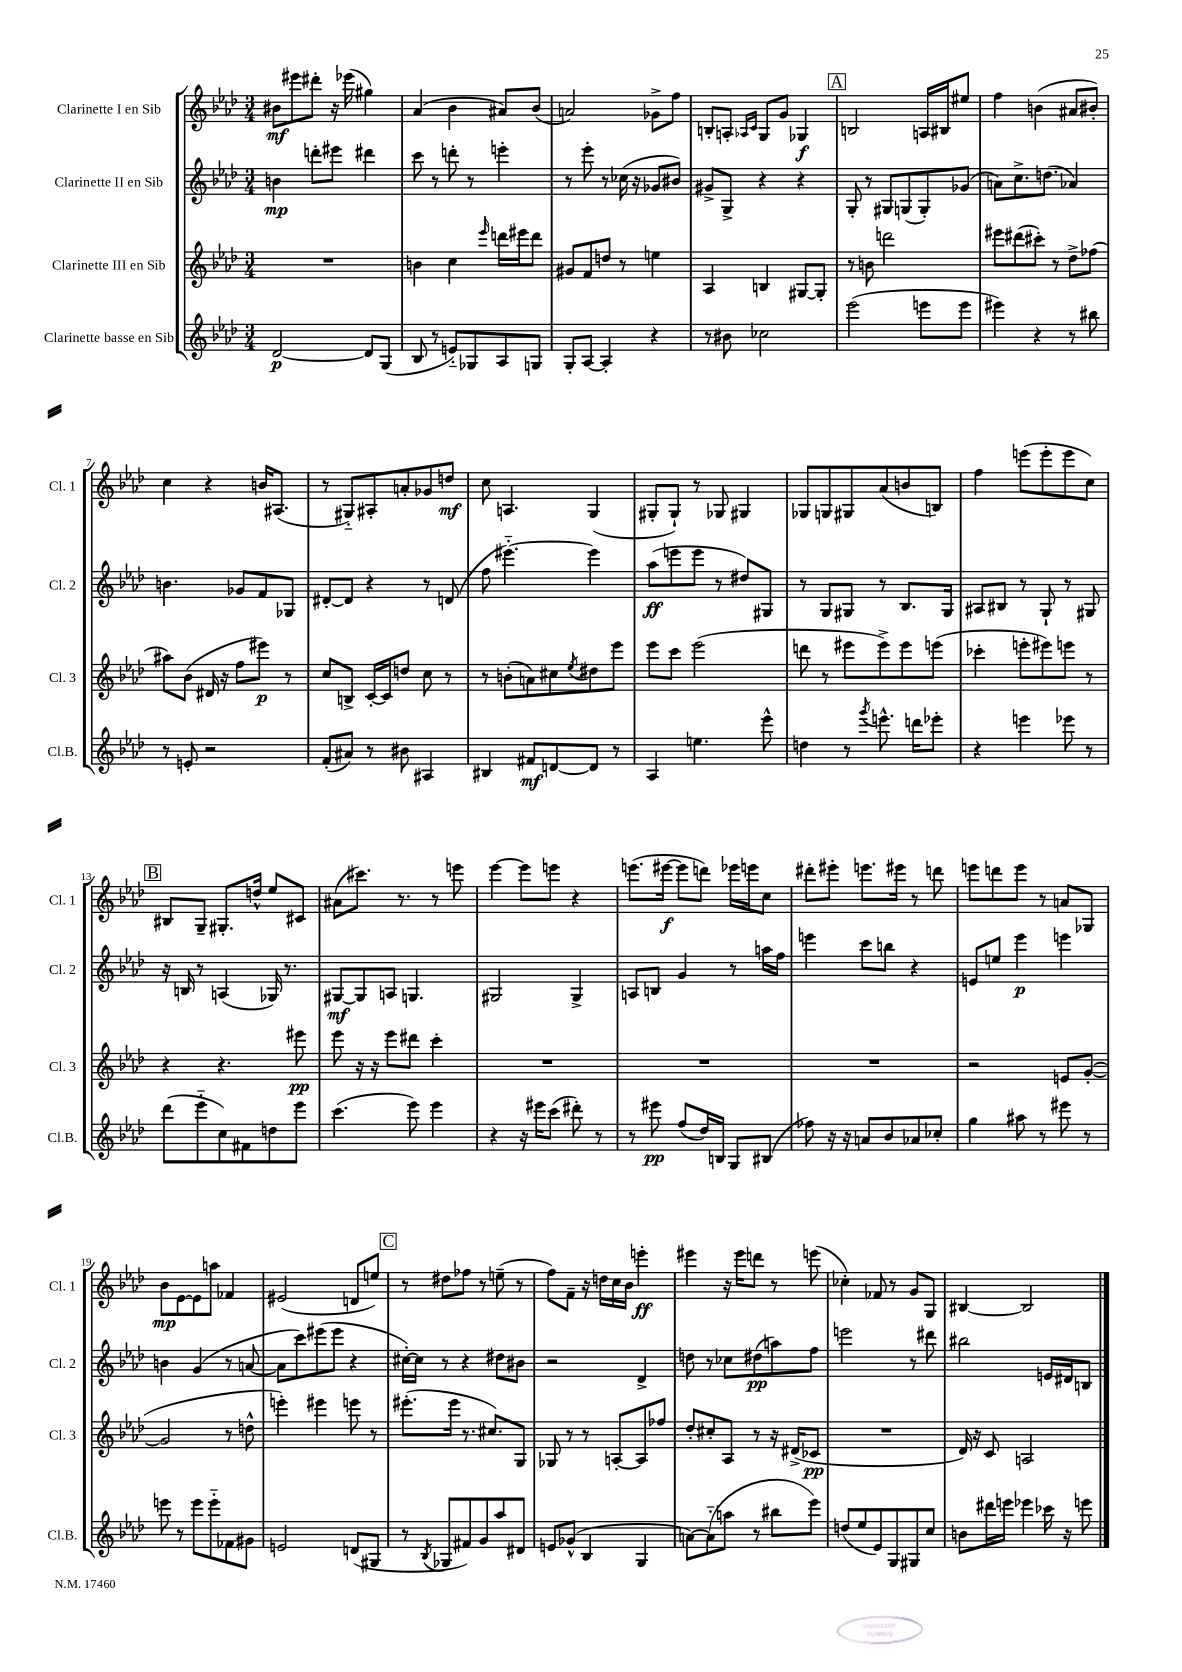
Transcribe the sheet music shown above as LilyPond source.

<<
\new StaffGroup <<
\new Staff = "s0" \with { instrumentName = "Clarinette I en Sib" shortInstrumentName = "Cl. 1" } {
    \clef treble \key aes \major \numericTimeSignature \time 3/4
    bis'8\mf eis'''8 dis'''8-. r16 ees'''16( gis''4) |
    aes'4( bes'4 ais'8) bes'8( |
    a'2) ges'8-> f''8 |
    b8-. a8-. \grace { aes16 c'16 } g8 g'8 ges4\f |
    \mark \markup { \box "A" } b2 a16 bis16 eis''8 |
    f''4 b'4( ais'8 bis'8-.) |
    c''4 r4 b'16 ais8.( |
    r8 gis8-_) ais8-. a'8-. ges'8 d''8\mf |
    c''8 a4. g4( |
    gis8-. gis8-!) r8 ges8 gis4 |
    ges8 g8 gis8 aes'8( b'8 b8) |
    f''4 e'''8( e'''8-. e'''8 c''8) |
    \mark \markup { \box "B" } bis8 g8-- gis8.-. d''16-^ ees''8 cis'8 |
    ais'8( cis'''8.) r8. r8 e'''8 |
    ees'''4~ ees'''8 e'''8 r4 |
    e'''8.( eis'''16~\f eis'''8 d'''8) ees'''16 e'''16 c''8 |
    dis'''8-. eis'''8-. e'''8. eis'''16 r8 d'''8 |
    e'''8 d'''8 e'''8 r8 a'8 ges8 |
    bes'8\mp ees'8~ ees'8 a''8 fes'4 |
    eis'2( d'8 e''8) |
    \mark \markup { \box "C" } r8 dis''8 fes''8 r8 e''8--( r8 |
    f''8) f'8-- r16 d''16 c''16 bes'16 e'''4-.\ff |
    eis'''4 r16 eis'''16 d'''8 r8 e'''8( |
    ces''4-.) fes'8 r8 g'8 g8 |
    bis4~ bis2 \bar "|." |
}
\new Staff = "s1" \with { instrumentName = "Clarinette II en Sib" shortInstrumentName = "Cl. 2" } {
    \clef treble \key aes \major \numericTimeSignature \time 3/4
    b'4\mp d'''8-. eis'''8 dis'''4 |
    c'''8 r8 d'''8-. r8 e'''4-. |
    r8 ees'''8-. r8 ces''16( r16 ges'8 bis'8) |
    gis'8-> g8-> r4 r4 |
    \mark \markup { \box "A" } g8-. r8 gis8 g8( g8-.) ges'8( |
    a'8) c''8.-> d''8.( aes'4) |
    b'4. ges'8 f'8 ges8 |
    dis'8~-. dis'8 r4 r8 d'8( |
    f''8 eis'''4.~-_) eis'''4 |
    aes''8\ff( e'''8 e'''8 r8 dis''8) gis8 |
    r8 g8 gis8 r8 bes8. gis16 |
    ais8 bis8 r8 g8-! r8 gis8 |
    \mark \markup { \box "B" } r16 b16 r8 a4( ges16) r8. |
    gis8~\mf gis8 a8 g4. |
    gis2 gis4-> |
    a8 b8 g'4 r8 a''16 f''16 |
    e'''4 c'''8 b''8 r4 |
    e'8 e''8 ees'''4\p e'''4 |
    b'4 g'4( r8 a'8~ |
    a'8 c'''8) eis'''8( eis'''8 r4 |
    \mark \markup { \box "C" } cis''16~-.) cis''16 r8 r4 dis''8 bis'8 |
    r2 des'4-> |
    d''8 r8 ces''8 dis''8\pp( a''8) f''8 |
    e'''2 r8 dis'''8 |
    bis''2 e'16 dis'16 b8 \bar "|." |
}
\new Staff = "s2" \with { instrumentName = "Clarinette III en Sib" shortInstrumentName = "Cl. 3" } {
    \clef treble \key aes \major \numericTimeSignature \time 3/4
    R2. |
    b'4 c''4 \grace { ees'''16 } d'''16 eis'''16 d'''8 |
    gis'8 f'8 d''8 r8 e''4 |
    aes4 b4 gis8~ gis8-. |
    \mark \markup { \box "A" } r8 b'8 d'''2 |
    eis'''8 dis'''8( cis'''8-.) r8 des''8-> fes''8( |
    ais''8) bes'8( dis'16 r16 f''8 eis'''8\p) r8 |
    c''8 b8-> c'16~-. c'16 d''8 c''8 r8 |
    r8 b'8-.( a'8) cis''8 \acciaccatura { ees''8 } dis''8 ees'''8 |
    ees'''8 c'''8 ees'''2( |
    d'''8 r8 eis'''8 eis'''8->) eis'''8 e'''8( |
    ces'''4-. e'''8-. eis'''8) e'''8 r8 |
    \mark \markup { \box "B" } r4 r4. eis'''8\pp |
    ees'''8 r16 r16 ees'''8 dis'''8 c'''4-. |
    R2. |
    R2. |
    R2. |
    r2 e'8 g'8~-.( |
    g'2 r8 d''8-^ |
    e'''4-.) eis'''4 e'''8 r8 |
    \mark \markup { \box "C" } eis'''8.-.( eis'''16 r8. cis''8.) g8 |
    ges8 r8 r8 a8~-. a8 fes''8 |
    des''8-. cis''8-. aes8 r8 r16 dis'16->( ces'8\pp |
    R2. |
    des'16) r16 c'8 a2 \bar "|." |
}
\new Staff = "s3" \with { instrumentName = "Clarinette basse en Sib" shortInstrumentName = "Cl.B." } {
    \clef treble \key aes \major \numericTimeSignature \time 3/4
    des'2~\p des'8 g8( |
    bes8 r8 e'8-_) ges8 aes8 g8 |
    g8-. aes8~ aes4-. r4 |
    r8 bis'8 ces''2 |
    \mark \markup { \box "A" } ees'''2( e'''8 e'''8 |
    eis'''4) r4 r8 bis''8 |
    r8 e'8-. r2 |
    f'8-.( ais'8) r8 bis'8 ais4 |
    bis4 fis'8\mf d'8~ d'8 r8 |
    aes4 e''4. ees'''8-^ |
    d''4 r8 \acciaccatura { g'''8 } e'''8.-^ d'''16 ees'''8-. |
    r4 e'''4 ees'''8 r8 |
    \mark \markup { \box "B" } des'''8( ees'''8-_ c''8) fis'8 d''8 ees'''8 |
    c'''4.( ees'''8) ees'''4 |
    r4 r16 eis'''16 c'''8( dis'''8-.) r8 |
    r8 eis'''8\pp f''8( des''16) b16 g8 bis8( |
    fes''8) r16 r16 a'8 bes'8 aes'8 ces''8-. |
    g''4 ais''8 r8 eis'''8 r8 |
    e'''8 r8 e'''8 e'''8-_ fes'8 gis'8 |
    e'2 d'8( gis8 |
    \mark \markup { \box "C" } r8 \acciaccatura { bes8 } ges8 fis'8) g'8 aes''8 dis'8 |
    e'8 ges'8-^( bes4 g4 |
    a'8~) a'8-_( a''8 r8 bis''8 ees'''8) |
    d''8( ees''8 ees'8) g8 gis8 c''8 |
    b'8 dis'''16 e'''16 ees'''4 ces'''16 r16 e'''8 \bar "|." |
}
>>
>>
